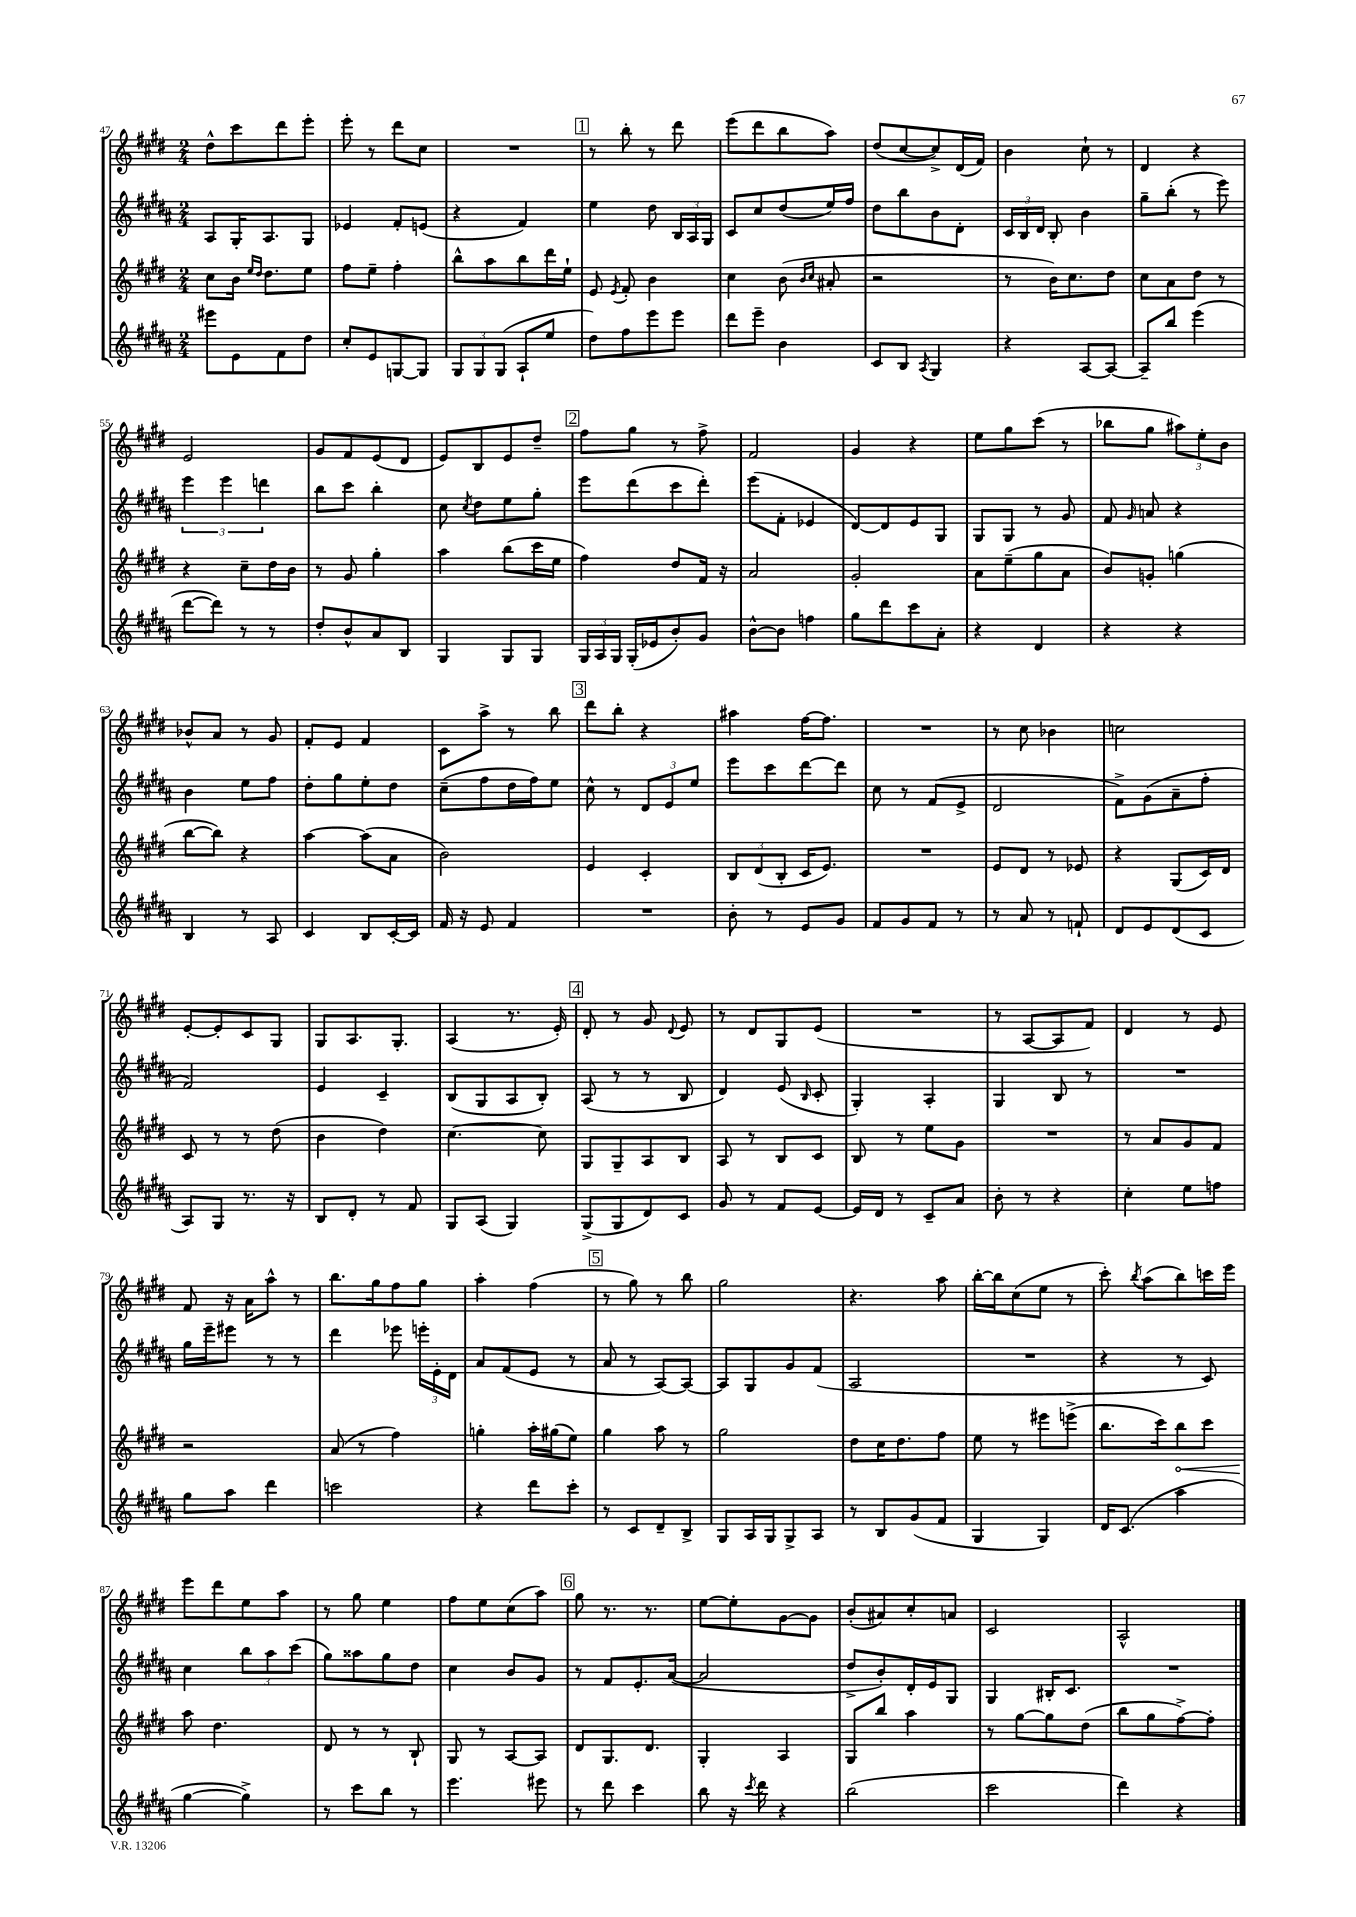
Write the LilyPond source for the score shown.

<<
\new StaffGroup <<
\new Staff = "s0" {
    \clef treble \key e \major \numericTimeSignature \time 2/4
    \autoBeamOff dis''8[-^ cis'''8 dis'''8 e'''8]-. |
    e'''8-. r8 dis'''8[ cis''8] |
    R2 |
    \mark \markup { \box "1" } r8 b''8-. r8 dis'''8 |
    e'''8[( dis'''8 b''8 a''8]) |
    dis''8[( cis''8~ cis''8->) dis'16( fis'16]) |
    b'4 cis''8-! r8 |
    dis'4 r4 |
    e'2 |
    gis'8[ fis'8 e'8( dis'8] |
    e'8[) b8 e'8 dis''8]-- |
    \mark \markup { \box "2" } fis''8[ gis''8] r8 fis''8-> |
    fis'2 |
    gis'4 r4 |
    e''8[ gis''8 cis'''8]( r8 |
    bes''8[ gis''8] \tuplet 3/2 { ais''8[) e''8-. b'8] } |
    bes'8[-^ a'8] r8 gis'8 |
    fis'8[-. e'8] fis'4 |
    cis'8[ a''8]-> r8 b''8 |
    \mark \markup { \box "3" } dis'''8[ b''8]-. r4 |
    ais''4 fis''16[~ fis''8.] |
    R2 |
    r8 cis''8 bes'4 |
    c''2 |
    e'8[~-. e'8-. cis'8 gis8] |
    gis8[ a8. gis8.]-. |
    a4( r8. e'16-.) |
    \mark \markup { \box "4" } dis'8-. r8 gis'8 \appoggiatura { dis'8 } e'8 |
    r8 dis'8[ gis8 e'8]( |
    R2 |
    r8 a8[~ a8 fis'8]) |
    dis'4 r8 e'8 |
    fis'8 r16 a'16[ a''8]-^ r8 |
    b''8.[ gis''16 fis''8 gis''8] |
    a''4-. fis''4( |
    \mark \markup { \box "5" } r8 gis''8) r8 b''8 |
    gis''2 |
    r4. a''8 |
    b''16[~-. b''16 cis''8( e''8] r8 |
    cis'''8-.) \acciaccatura { b''8 } a''8[( b''8) c'''16 e'''16] |
    e'''8[ dis'''8 e''8 a''8] |
    r8 gis''8 e''4 |
    fis''8[ e''8 cis''8( a''8]) |
    \mark \markup { \box "6" } gis''8 r8. r8. |
    e''8[~ e''8-. gis'8~ gis'8] |
    b'8[-.( ais'8) cis''8-. a'8] |
    cis'2 |
    a2-^ \bar "|." |
}
\new Staff = "s1" {
    \clef treble \key b \major \numericTimeSignature \time 2/4
    \autoBeamOff ais8[ gis16-. ais8. gis8] |
    ees'4 fis'8[-. e'8]( |
    r4 fis'4) |
    \mark \markup { \box "1" } e''4 dis''8 \tuplet 3/2 { b16[ ais16 gis16] } |
    cis'8[ cis''8 dis''8( e''16) fis''16] |
    dis''8[ b''8 b'8 dis'8]-. |
    \tuplet 3/2 { cis'16[ b16 dis'16] } b8-. b'4 |
    gis''8[-- b''8]-.( r8 e'''8) |
    \tuplet 3/2 { e'''4 e'''4 d'''4 } |
    b''8[ cis'''8] b''4-. |
    cis''8 \acciaccatura { cis''8 } dis''8[ e''8 gis''8]-. |
    \mark \markup { \box "2" } e'''8[ dis'''8( cis'''8 dis'''8]-.) |
    e'''8[( fis'8]-. ees'4 |
    dis'8[~) dis'8 e'8 gis8] |
    gis8[ gis8] r8 gis'8 |
    fis'8 \grace { gis'16 } a'8 r4 |
    b'4 e''8[ fis''8] |
    dis''8[-. gis''8 e''8-. dis''8] |
    cis''8[--( fis''8 dis''16 fis''16) e''8] |
    \mark \markup { \box "3" } cis''8-^ r8 \tuplet 3/2 { dis'8[ e'8 e''8] } |
    e'''8[ cis'''8 dis'''8~ dis'''8] |
    cis''8 r8 fis'8[( e'8]-> |
    dis'2 |
    fis'8[->) gis'8( ais'8-- fis''8]-. |
    fis'2) |
    e'4 cis'4-- |
    b8[( gis8 ais8 b8]-.) |
    \mark \markup { \box "4" } ais8( r8 r8 b8 |
    dis'4) e'8( \grace { b16 } cis'8-. |
    gis4-.) ais4-. |
    gis4 b8 r8 |
    R2 |
    gis''16[ e'''16-- eis'''8] r8 r8 |
    dis'''4 ees'''8 \tuplet 3/2 { e'''16[-. e'16-. dis'16] } |
    ais'8[ fis'8( e'8] r8 |
    \mark \markup { \box "5" } ais'8 r8 ais8[~) ais8]~ |
    ais8[ gis8 gis'8 fis'8]( |
    ais2 |
    R2 |
    r4 r8 cis'8) |
    cis''4 \tuplet 3/2 { b''8[ ais''8 cis'''8]( } |
    gis''8[) aisis''8 gis''8 dis''8] |
    cis''4 b'8[ gis'8] |
    \mark \markup { \box "6" } r8 fis'8[ e'8.-. ais'16]~( |
    ais'2 |
    dis''8[-> b'8-.) dis'16-. e'16 gis8] |
    gis4 bis16[-. cis'8.] |
    R2 \bar "|." |
}
\new Staff = "s2" {
    \clef treble \key e \major \numericTimeSignature \time 2/4
    \autoBeamOff cis''8[ b'16] \grace { e''16[ dis''16] } dis''8.[ e''8] |
    fis''8[ e''8]-- fis''4-. |
    b''8[-^ a''8 b''8 dis'''16 e''16]-! |
    \mark \markup { \box "1" } e'8 \acciaccatura { e'8 } fis'8-. b'4 |
    cis''4 b'8( \grace { b'16[ cis''16] } ais'8-. |
    r2 |
    r8 b'16[) cis''8. dis''8] |
    cis''8[ a'8 dis''8] r8 |
    r4 cis''8[-- dis''16 b'16] |
    r8 gis'8 gis''4-. |
    a''4 b''8[( cis'''16 e''16] |
    \mark \markup { \box "2" } fis''4) dis''8[ fis'16] r16 |
    a'2 |
    gis'2-. |
    a'8[ e''8--( gis''8 a'8] |
    b'8[) g'8]-. g''4( |
    b''8[~ b''8]) r4 |
    a''4~ a''8[( a'8] |
    b'2) |
    \mark \markup { \box "3" } e'4 cis'4-. |
    \tuplet 3/2 { b8[ dis'8( b8]-. } cis'16[ e'8.]) |
    R2 |
    e'8[ dis'8] r8 ees'8 |
    r4 gis8[( cis'16) dis'16] |
    cis'8 r8 r8 dis''8( |
    b'4 dis''4) |
    cis''4.~ cis''8 |
    \mark \markup { \box "4" } gis8[ gis8-- a8 b8] |
    a8 r8 b8[ cis'8] |
    b8 r8 e''8[ gis'8] |
    R2 |
    r8 a'8[ gis'8 fis'8] |
    r2 |
    a'8( r8 fis''4) |
    g''4-. a''16[-. gis''16( e''8]) |
    \mark \markup { \box "5" } gis''4 a''8 r8 |
    gis''2 |
    dis''8[ cis''16 dis''8. fis''8] |
    e''8 r8 eis'''8[ e'''8]->( |
    b''8.[ cis'''16) \once \override Hairpin.circled-tip = ##t b''8\< cis'''8] |
    a''8\! dis''4. |
    dis'8 r8 r8 b8-! |
    gis8 r8 a8[~ a8] |
    \mark \markup { \box "6" } dis'8[ gis8. dis'8.] |
    gis4-. a4 |
    gis8[ b''8] a''4 |
    r8 gis''8[~ gis''8 dis''8]( |
    b''8[ gis''8 fis''8~->) fis''8]-. \bar "|." |
}
\new Staff = "s3" {
    \clef treble \key b \major \numericTimeSignature \time 2/4
    \autoBeamOff eis'''8[ e'8 fis'8 dis''8] |
    cis''8[-. e'8 g8~ g8] |
    \tuplet 3/2 { gis8[ gis8 gis8]( } ais8[-! e''8] |
    \mark \markup { \box "1" } dis''8[) fis''8 e'''8 e'''8] |
    dis'''8[ e'''8]-- b'4 |
    cis'8[ b8] \acciaccatura { ais8 } gis4 |
    r4 ais8[~ ais8]~ |
    ais8[-- b''8] e'''4( |
    dis'''8[~ dis'''8]) r8 r8 |
    dis''8[-. b'8-^ ais'8 b8] |
    gis4 gis8[ gis8] |
    \mark \markup { \box "2" } \tuplet 3/2 { gis16[ ais16 gis16] } gis16[-.( ees'16 b'8-.) gis'8] |
    b'8[~-^ b'8] f''4 |
    gis''8[ dis'''8 cis'''8 ais'8]-. |
    r4 dis'4 |
    r4 r4 |
    b4 r8 ais8 |
    cis'4 b8[ cis'16~-. cis'16] |
    fis'16 r16 e'8 fis'4 |
    \mark \markup { \box "3" } R2 |
    b'8-. r8 e'8[ gis'8] |
    fis'8[ gis'8 fis'8] r8 |
    r8 ais'8 r8 f'8-! |
    dis'8[ e'8 dis'8( cis'8] |
    ais8[) gis8] r8. r16 |
    b8[ dis'8]-. r8 fis'8 |
    gis8[ ais8]( gis4) |
    \mark \markup { \box "4" } gis8[->( gis8 dis'8) cis'8] |
    gis'8 r8 fis'8[ e'8]~ |
    e'16[ dis'16] r8 cis'8[-- ais'8] |
    b'8-. r8 r4 |
    cis''4-. e''8[ f''8] |
    gis''8[ ais''8] dis'''4 |
    c'''2 |
    r4 dis'''8[ cis'''8]-. |
    \mark \markup { \box "5" } r8 cis'8[ dis'8-- b8]-> |
    gis8[ ais16 gis16 gis8-> ais8] |
    r8 b8[ gis'8( fis'8] |
    gis4 gis4) |
    dis'16[ cis'8.]( ais''4 |
    gis''4~ gis''4->) |
    r8 cis'''8[ b''8] r8 |
    e'''4. eis'''8 |
    \mark \markup { \box "6" } r8 dis'''8 cis'''4 |
    b''8 r16 \acciaccatura { cis'''8 } dis'''16 r4 |
    b''2( |
    cis'''2 |
    dis'''4) r4 \bar "|." |
}
>>
>>
\layout { \context { \Score currentBarNumber = #47 } }
